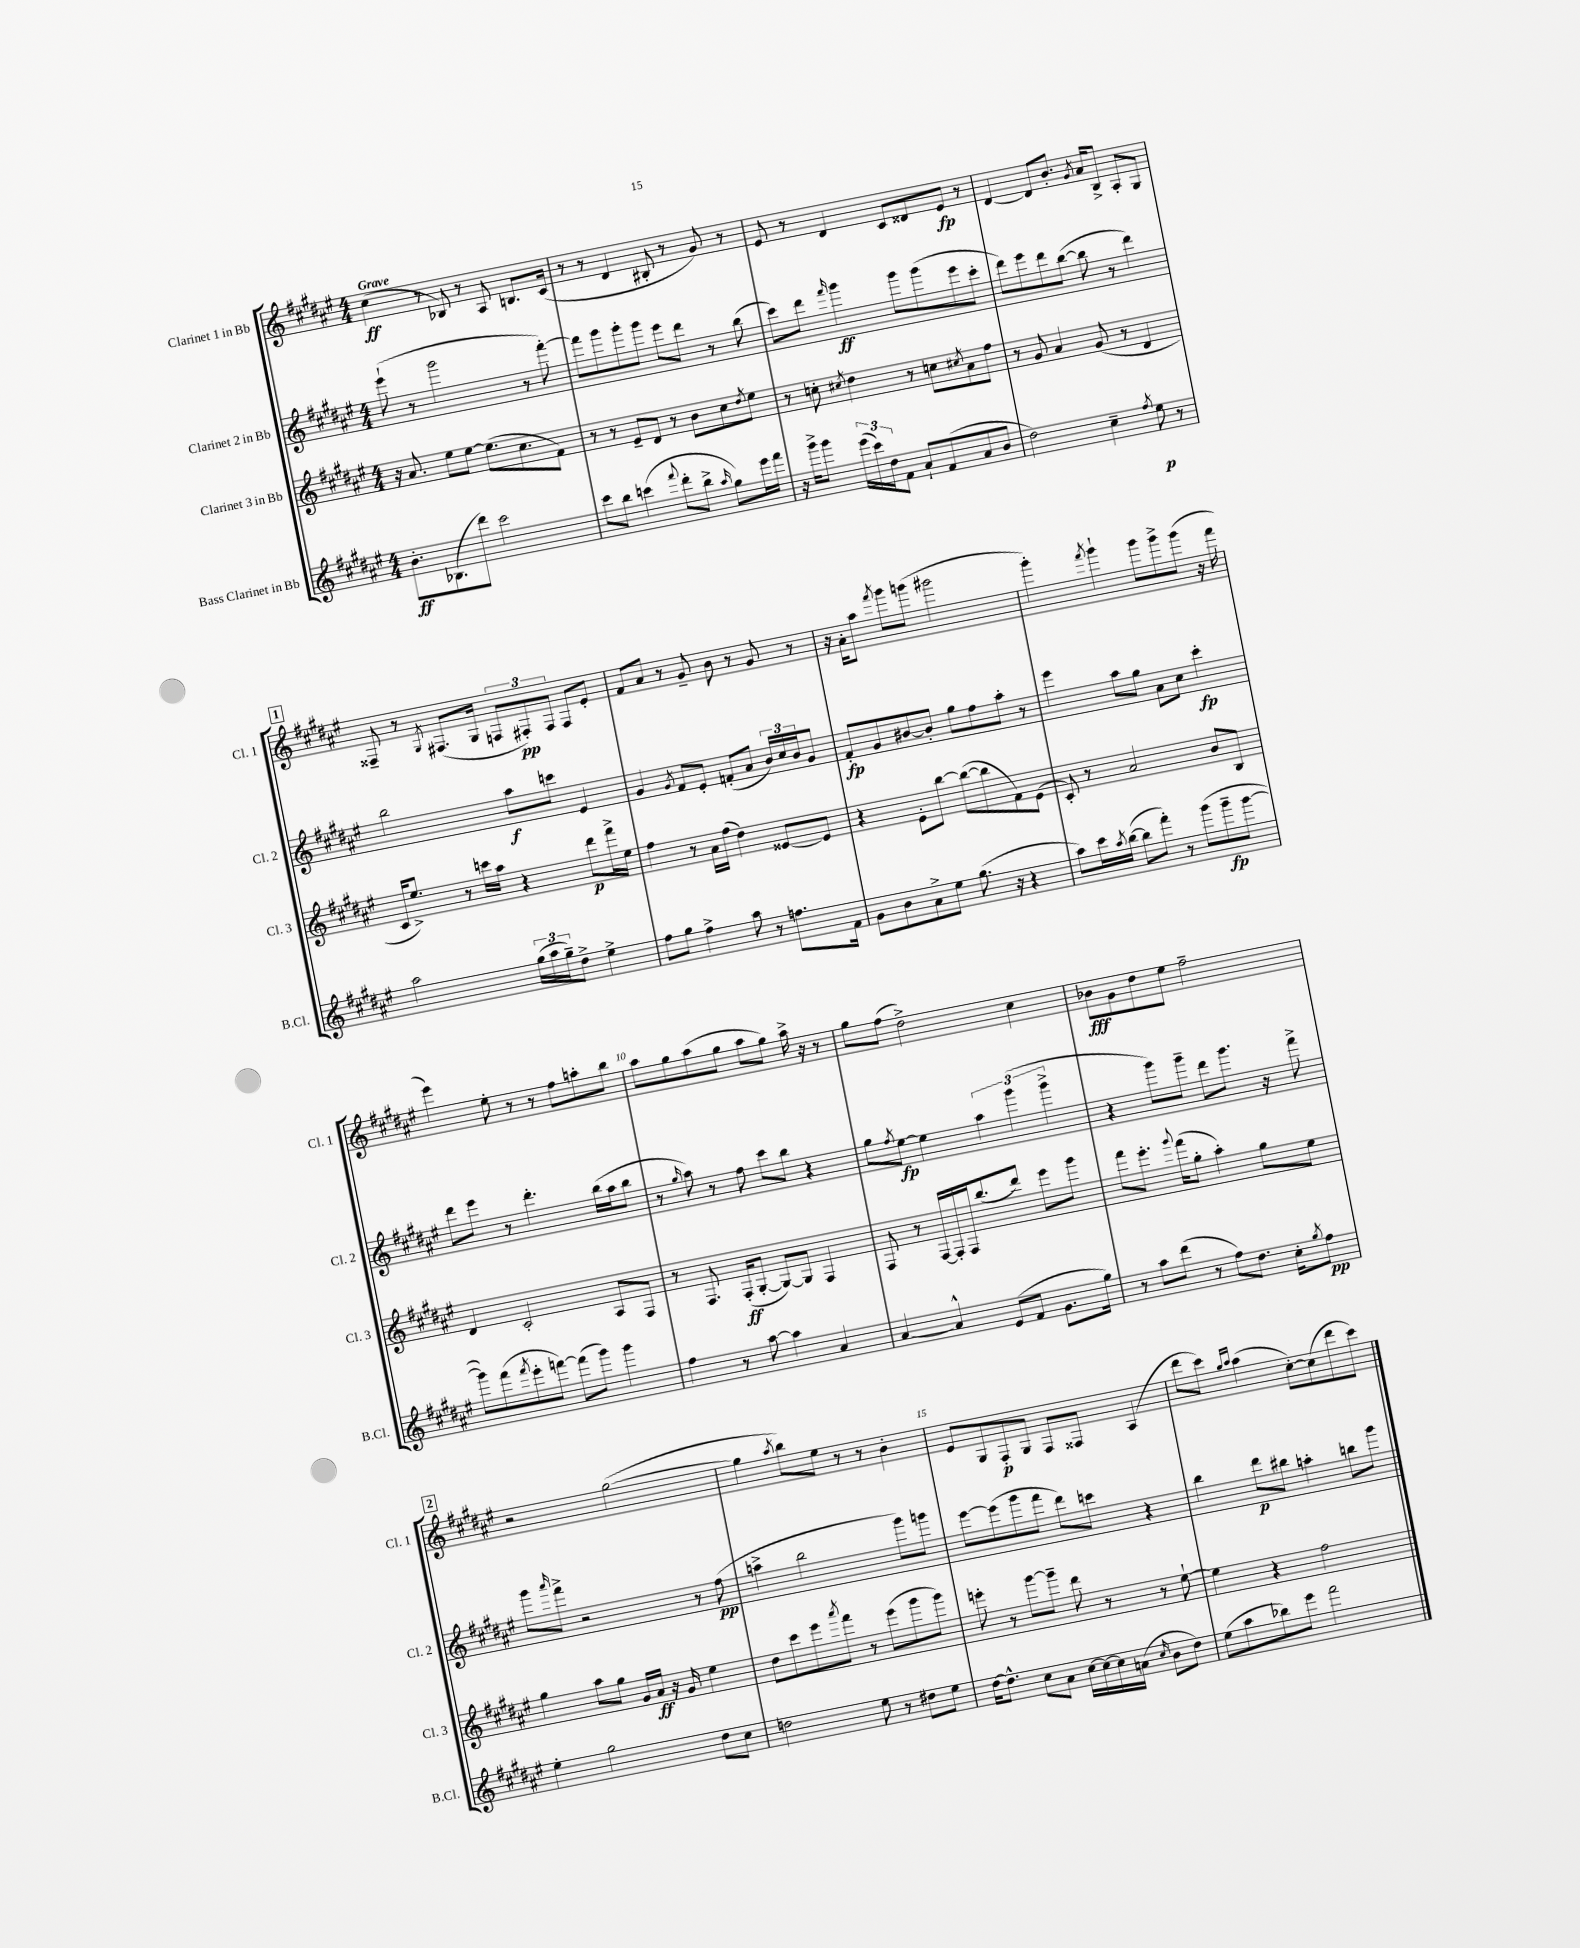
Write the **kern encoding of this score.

**kern	**dynam	**kern	**dynam	**kern	**dynam	**kern	**dynam
*part4	*part4	*part3	*part3	*part2	*part2	*part1	*part1
*staff4	*staff4	*staff3	*staff3	*staff2	*staff2	*staff1	*staff1
*I"Bass Clarinet in Bb	*	*I"Clarinet 3 in Bb	*	*I"Clarinet 2 in Bb	*	*I"Clarinet 1 in Bb	*
*I'B.Cl.	*	*I'Cl. 3	*	*I'Cl. 2	*	*I'Cl. 1	*
*clefG2	*	*clefG2	*	*clefG2	*	*clefG2	*
*k[f#c#g#d#a#e#]	*	*k[f#c#g#d#a#e#]	*	*k[f#c#g#d#a#e#]	*	*k[f#c#g#d#a#e#]	*
*M4/4	*	*M4/4	*	*M4/4	*	*M4/4	*
=1	=1	=1	=1	=1	=1	=1	=1
!	!	!	!	!	!	!LO:TX:a:B:t=Grave	!
8.b'\L	ff	16r	.	(8eee#`\	.	(4cc#\	ff
.	.	8.a#/	.	.	.	.	.
.	.	.	.	8r	.	.	.
(8.B-X\	.	.	.	.	.	.	.
.	.	8ee#\L	.	2ggg#\	.	8r	.
8ddd#\J)	.	[8ee#\J	.	.	.	8B-X/)	.
2ccc#\	.	(8.ee#\L]	.	.	.	8r	.
.	.	.	.	.	.	8A#/	.
.	.	8.cc#\	.	.	.	.	.
.	.	.	.	8r	.	8.Bn/L	.
.	.	8f#\J)	.	[8fff#'\)	.	.	.
.	.	.	.	.	.	(16c#/Jk	.
=2	=2	=2	=2	=2	=2	=2	=2
8ccc#\L	.	8r	.	8fff#\L]	.	8r	.
8bb\J	.	8r	.	8ggg#\	.	8r	.
(4cccn\	.	8e#~/L	.	8ggg#'\	.	4d#/	.
.	.	8d#/J	.	8ggg#\J	.	.	.
8qqfff#/	.	.	.	.	.	.	.
8ddd#'\L	.	8r	.	8eee#\L	.	8B#X'/	.
8bb^\J	.	8b\L	.	8ddd#\J	.	8r	.
16qqaa#/	.	.	.	.	.	.	.
8gg#\L)	.	8cc#\	.	8r	.	8g#/)	.
.	.	8qdd#/	.	.	.	.	.
16eee#\L	.	8ee#\J	.	(8bb\	.	8r	.
16fff#\JJ	.	.	.	.	.	.	.
=3	=3	=3	=3	=3	=3	=3	=3
16r	.	8r	.	8ccc#\L)	.	8e#/	.
16ggg#^\KL	.	.	.	.	.	.	.
8ggg#\J	.	8ccn'\	.	8ddd#\J	.	8r	.
.	.	8qcc#X/	.	16qqfff#/	.	.	.
(24eee#\LL	.	4dd#\	.	4ggg#\	ff	4d#/	.
24ccc#\)	.	.	.	.	.	.	.
24dd#\J	.	.	.	.	.	.	.
8f#\J	.	.	.	.	.	.	.
8a#`/L	.	8r	.	8ggg#\L	.	8c#/L	.
(8f#/	.	8ccn\L	.	(8ggg#\	.	8d##X/	.
.	.	8qcc#X/	.	.	.	.	.
8a#/	.	8a#\	.	8eee#\	.	8e#/J	fp
8b/J	.	8ff#\J	.	8ccc#'\J	.	8r	.
=4	=4	=4	=4	=4	=4	=4	=4
2dd#\)	.	8r	.	8ddd#\L)	.	[4d#/	.
.	.	8g#/	.	8eee#\	.	.	.
.	.	4a#/	.	8ddd#\	.	8d#/L]	.
.	.	.	.	([8bb\J	.	8.b'/J	.
4cc#~\	.	(8g#/	.	8bb\]	.	.	.
.	.	.	.	.	.	8qg#/	.
.	.	.	.	.	.	16a#/KL	.
.	.	8r	.	8r	.	8B^/J	.
8qff#/	.	.	.	.	.	.	.
8ee#\	p	4d#/	.	4ddd#\)	.	8A#'/L	.
8r	.	.	.	.	.	8G#/J	.
!!LO:LB:g=z
!!LO:REH:place=s1:t=1
=5	=5	=5	=5	=5	=5	=5	=5
2aa#\	.	16c#/KL	.	2bb\	.	8F##X~/	.
.	.	8.ee#^/J)	.	.	.	.	.
.	.	.	.	.	.	8r	.
.	.	.	.	.	.	8qG#/	.
.	.	8r	.	.	.	(8.F#X/L	.
.	.	16cccn\LL	.	.	.	.	.
.	.	16aa#\JJ	.	.	.	16G#/Jk	.
(24gg#\LL	.	4r	.	8aa#\L	f	12Fn/L	.
24aa#\	.	.	.	.	.	.	.
24gg#~\J)	.	.	.	.	.	12F#X'/)	pp
8dd#^\J	.	.	.	8cccn\J	.	.	.
.	.	.	.	.	.	12F#/J	.
4ee#^\	.	8ddd#\L	p	4e#/	.	8F#/L	.
.	.	16fff#^\L	.	.	.	8e#'/J	.
.	.	16ee#\JJ	.	.	.	.	.
=6	=6	=6	=6	=6	=6	=6	=6
8ff#\L	.	4ff#\	.	4g#/	.	8f#/L	.
8gg#\J	.	.	.	.	.	8a#/J	.
.	.	.	.	8qg#/	.	.	.
4ff#^\	.	8r	.	8f#/L	.	8r	.
.	.	16a#\LL	.	8e#'/J	.	8g#~/	.
.	.	(16ff#\JJ	.	.	.	.	.
8aa#\	.	4dd#\)	.	(8fn'/L	.	8b\	.
8r	.	.	.	8a#/J	.	8r	.
8.ffn\L	.	[8e##X/L	.	24b/LL)	.	8g#/	.
.	.	.	.	24cc#/	.	.	.
.	.	.	.	24b/J	.	.	.
.	.	8e##/J]	.	8g#/J	.	8r	.
16f#\Jk	.	.	.	.	.	.	.
=7	=7	=7	=7	=7	=7	=7	=7
8g#\L	.	4r	.	8f#'/L	fp	16r	.
.	.	.	.	.	.	16a#'\KL	.
8b\	.	.	.	8g#/	.	8aa#\J	.
.	.	.	.	.	.	8qfff#/	.
8a#^\	.	8e#'\L	.	[8b#X/	.	8ggg#\L	.
8ee#\J	.	[8bb\J	.	8b#'/J]	.	(8gggn\J	.
(8.gg#\	.	(8bb\L_	.	8gg#\L	.	2ggg#X\	.
.	.	8bb\]	.	8ff#\	.	.	.
16r	.	.	.	.	.	.	.
4r	.	8f#\)	.	8aa#'\J	.	.	.
.	.	(8e#\J	.	8r	.	.	.
=8	=8	=8	=8	=8	=8	=8	=8
8aa#\L)	.	8c#'/)	.	4eee#\	.	4ggg#'\)	.
16ccc#\L	.	8r	.	.	.	.	.
8qaa#/	.	.	.	.	.	.	.
([16bb\JJ	.	.	.	.	.	.	.
.	.	.	.	.	.	8qfff#/	.
8bb\L]	.	2a#/	.	8aa#\L	.	4ggg#`\	.
8fff#'\J)	.	.	.	8gg#\J	.	.	.
8r	.	.	.	8a#\L	.	8ggg#\L	.
(8ggg#\L	.	.	.	8cc#\J	.	8ggg#^\	.
8ggg#~\	fp	8b/L	.	4ccc#'\	fp	(8ggg#\J	.
[8ggg#\J	.	8B/J	.	.	.	16r	.
.	.	.	.	.	.	16fff#\	.
!!LO:LB:g=z
=9	=9	=9	=9	=9	=9	=9	=9
8ggg#\L])	.	4d#/	.	8ddd#\L	.	4eee#\)	.
(8fff#\	.	.	.	8eee#\J	.	.	.
8qfff#/	.	.	.	.	.	.	.
8eee#'\	.	2c#'/	.	8r	.	8ee#'\	.
[8fffn\J)	.	.	.	4.ddd#'\	.	8r	.
(8fff\L]	.	.	.	.	.	8r	.
8ggg#\J)	.	.	.	.	.	8ff#\L	.
4ggg#\	.	8A#/L	.	(16bb\LL	.	8aan'\	.
.	.	.	.	16aa#\J	.	.	.
.	.	8F#/J	.	8bb\J	.	8bb\J	.
=10	=10	=10	=10	=10	=10	=10	=10
4ff#\	.	8r	.	8r	.	8aa#\L	.
.	.	.	.	16qqgg#/	.	.	.
.	.	8.F#/	.	8aa#\)	.	8gg#\	.
8r	.	.	.	8r	.	(8aa#\	.
.	.	(16F#'/KL	ff	.	.	.	.
[8aa#\	.	[8G#'/J	.	8ff#\	.	8gg#\J	.
4aa#\]	.	8G#/L_)	.	8ccc#\L	.	8aa#\L	.
.	.	8G#/J]	.	8bb\J	.	8gg#\J)	.
4a#/	.	4F#/	.	4r	.	16aa#^\	.
.	.	.	.	.	.	16r	.
.	.	.	.	.	.	8r	.
=11	=11	=11	=11	=11	=11	=11	=11
[4a#/	.	8F#/	.	8gg#\L	.	8gg#\L	.
.	.	.	.	8qff#/	.	.	.
.	.	8r	.	[8ee#\J	fp	(8ff#\J	.
4a#^^/]	.	[16F#/LL	.	4ee#\]	.	2dd#^\)	.
.	.	16F#'/]	.	.	.	.	.
.	.	16F#/J	.	.	.	.	.
.	.	(8.bb/	.	.	.	.	.
(8e#/L	.	.	.	6aa#\	.	.	.
8f#/J	.	8ddd#/J)	.	.	.	.	.
.	.	.	.	(6ggg#\	.	.	.
8.g#\L	.	8eee#\L	.	.	.	4cc#\	.
.	.	.	.	6ggg#^\	.	.	.
.	.	8ggg#\J	.	.	.	.	.
16gg#\Jk)	.	.	.	.	.	.	.
=12	=12	=12	=12	=12	=12	=12	=12
8r	.	8fff#\L	.	4r	.	8b-X\L	fff
8aa#\L	.	8.eee#'\J	.	.	.	8g#\	.
(8ddd#\J	.	.	.	8ggg#\L)	.	8dd#\	.
.	.	8qqggg#/	.	.	.	.	.
.	.	(16fff#\KL	.	.	.	.	.
8r	.	8gg#'\J	.	8ggg#~\J	.	8ee#\J	.
8ff#\L)	.	4aa#'\)	.	8ddd#\L	.	2ff#~\	.
8.dd#\J	.	.	.	8.ggg#\J	.	.	.
.	.	8gg#\L	.	.	.	.	.
16cc#'\KL	.	.	.	16r	.	.	.
8qgg#/	.	.	.	.	.	.	.
8ff#\J	pp	8ee#\J	.	8fff#^\	.	.	.
!!LO:LB:g=z
!!LO:REH:place=s1:t=2
=13	=13	=13	=13	=13	=13	=13	=13
4ee#'\	.	4gg#\	.	8ggg#\L	.	2r	.
.	.	.	.	16qqaaa#/	.	.	.
.	.	.	.	8fff#^\J	.	.	.
2gg#\	.	8aa#\L	.	2r	.	.	.
.	.	8gg#\J	.	.	.	.	.
.	.	16g#/LL	.	.	.	([2gg#\	.
.	.	16a#/JJ	ff	.	.	.	.
.	.	16r	.	.	.	.	.
.	.	16g#/	.	.	.	.	.
8dd#\L	.	4ee#\	.	8r	.	.	.
8cc#\J	.	.	.	(8ff#\	pp	.	.
=14	=14	=14	=14	=14	=14	=14	=14
2ddn\	.	8dd#\L	.	4aan^\	.	4gg#\]	.
.	.	8ccc#\	.	.	.	.	.
.	.	.	.	.	.	8qaa#/	.
.	.	8eee#\	.	2bb\	.	8bb\L)	.
.	.	8qaaa#/	.	.	.	.	.
.	.	8fff#\J	.	.	.	8ee#\J	.
8ee#\	.	8r	.	.	.	8r	.
8r	.	(8eee#\L	.	.	.	8r	.
8dd#X\L	.	8ggg#\	.	8ggg#\L)	.	4b'\	.
8ee#\J	.	8ggg#\J)	.	8gggn\J	.	.	.
=15	=15	=15	=15	=15	=15	=15	=15
[16dd#\KL	.	8eeen'\	.	[8eee#\L	.	8e#/L	.
8.dd#^^\J]	.	.	.	.	.	.	.
.	.	8r	.	(8eee#\]	.	8G#/	.
8cc#\L	.	[8ggg#\L	.	8ggg#\	.	8F#'/	p
8a#\J	.	8ggg#~\J]	.	8fff#\J	.	8G#/J	.
[16cc#\LL	.	8ddd#\	.	8ddd#\L)	.	8F#/L	.
16cc#\_	.	.	.	.	.	.	.
16cc#\]	.	8r	.	8cccn\J	.	8F##X/J	.
(16an\JJ	.	.	.	.	.	.	.
16qqcc#/	.	.	.	.	.	.	.
8b\L	.	8r	.	4r	.	(4A#/	.
8dd#\J)	.	[8ee#`\	.	.	.	.	.
=16	=16	=16	=16	=16	=16	=16	=16
(8ee#\L	.	4ee#\]	.	4bb\	.	8ddd#\L	.
8aa#\	.	.	.	.	.	8ccc#\J)	.
.	.	.	.	.	.	16qqgg#/LL	.
.	.	.	.	.	.	16qqaa#/JJ	.
8bb-X\)	.	4r	.	8ddd#\L	p	(4aa#\	.
8eee#\J	.	.	.	8bb#X\J	.	.	.
2fff#\	.	2ff#\	.	4aan'\	.	[8cc#'\L)	.
.	.	.	.	.	.	(8cc#\]	.
.	.	.	.	8bbn\L	.	8ddd#\	.
.	.	.	.	8ggg#\J	.	8ccc#\J)	.
==	==	==	==	==	==	==	==
*-	*-	*-	*-	*-	*-	*-	*-
